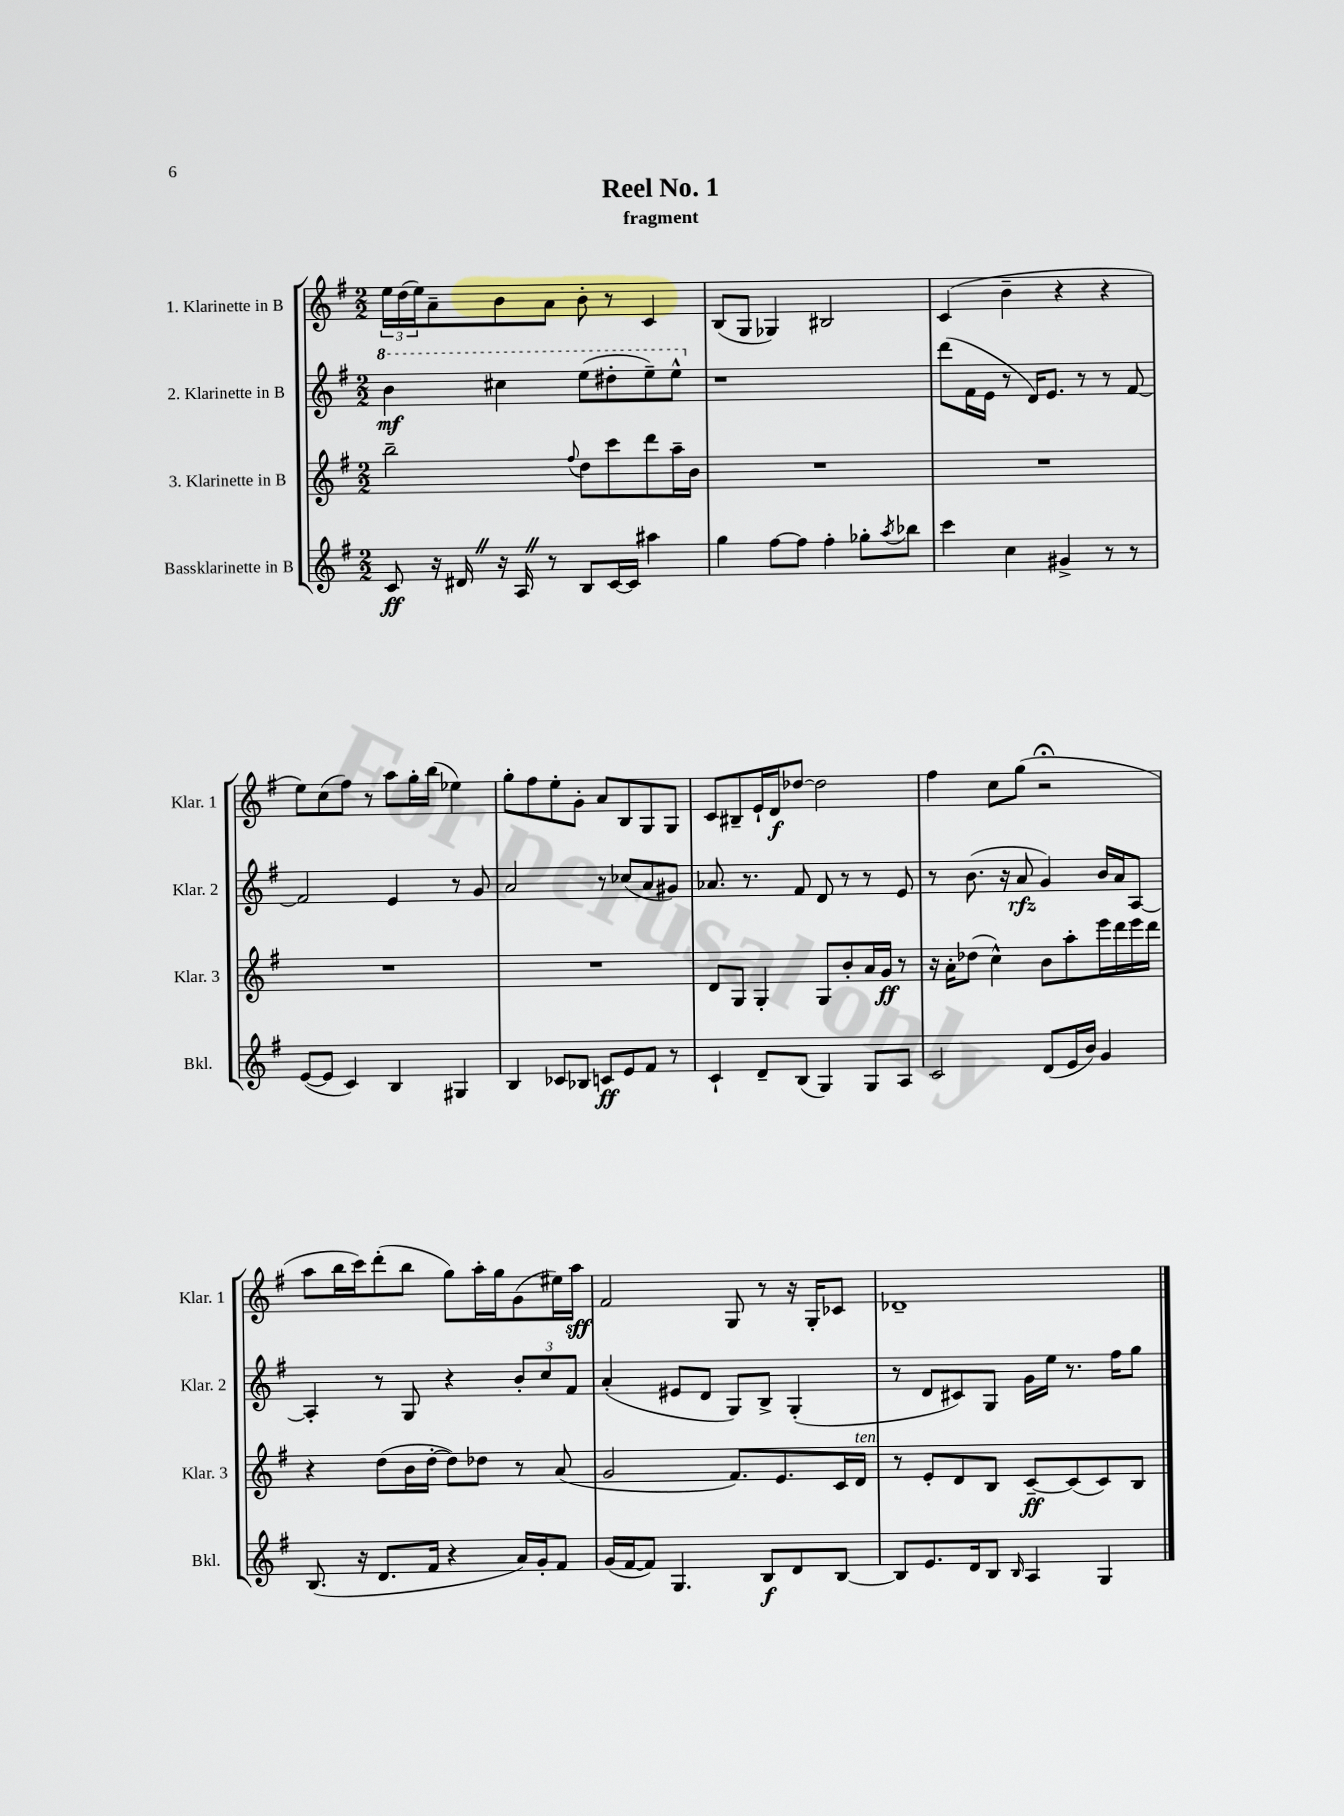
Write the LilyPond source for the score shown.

\header { title = "Reel No. 1" subtitle = "fragment" }
<<
\new StaffGroup <<
\new Staff = "s0" \with { instrumentName = "1. Klarinette in B" shortInstrumentName = "Klar. 1" } {
    \clef treble \key g \major \numericTimeSignature \time 2/2
    \tuplet 3/2 { e''16 d''16( e''16) } a'8-- b'8 a'8 b'8-. r8 c'4 |
    b8( g8 ges4) bis2 |
    c'4( b'4-- r4 r4 |
    e''8) c''8( fis''8) r8 a''8 g''16-. b''16( ees''4) |
    g''8-. fis''8 e''8-. g'8-. a'8 b8 g8 g8 |
    c'8 bis8-- e'16-! d'16\f des''8~ des''2 |
    fis''4 c''8 g''8( r2\fermata |
    a''8 b''16 c'''16) d'''8-.( b''8 g''8) a''16-. g''16 g'8( eis''16) a''16\sff |
    fis'2 g8 r8 r16 g16-. ces'8 |
    des'1-- \bar "|." |
}
\new Staff = "s1" \with { instrumentName = "2. Klarinette in B" shortInstrumentName = "Klar. 2" } {
    \clef treble \key g \major \numericTimeSignature \time 2/2
    \ottava #1 b''4\mf cis'''4 e'''8( dis'''8-. e'''8--) e'''8-^ \ottava #0 |
    r1 |
    d'''8( fis'16 e'16 r8 d'16) e'8. r8 r8 fis'8~ |
    fis'2 e'4 r8 g'8 |
    a'2 r8 ces''8( a'8 gis'8) |
    aes'8. r8. fis'8 d'8 r8 r8 e'8 |
    r8 b'8.( r16 a'8\rfz g'4) b'16 a'16 a8~ |
    a4-. r8 g8 r4 \tuplet 3/2 { b'8-. c''8 fis'8 } |
    a'4-.( eis'8 d'8 g8) b8-> g4-.( |
    r8 d'8 cis'8) g8 g'16 e''16 r8. fis''16 g''8 \bar "|." |
}
\new Staff = "s2" \with { instrumentName = "3. Klarinette in B" shortInstrumentName = "Klar. 3" } {
    \clef treble \key g \major \numericTimeSignature \time 2/2
    b''2-- \appoggiatura { fis''8 } d''8 c'''8 d'''8 a''16-- b'16 |
    R1 |
    R1 |
    R1 |
    R1 |
    d'8 g8 g4-. g8 b'8-. a'16 g'16\ff r8 |
    r16 a'16-. des''8( c''4-^) b'8 a''8-. e'''16 d'''16 e'''16 d'''16 |
    r4 d''8( b'16 d''16~-. d''8) des''8 r8 a'8( |
    g'2 fis'8.) e'8. c'16 d'16^\markup { \italic "ten." } |
    r8 e'8-. d'8 b8 c'8~--\ff c'8( c'8) b8 \bar "|." |
}
\new Staff = "s3" \with { instrumentName = "Bassklarinette in B" shortInstrumentName = "Bkl." } {
    \clef treble \key g \major \numericTimeSignature \time 2/2
    c'8\ff r16 dis'16 \once \override BreathingSign.text = \markup { \musicglyph "scripts.caesura.straight" } \breathe r16 a16 \once \override BreathingSign.text = \markup { \musicglyph "scripts.caesura.straight" } \breathe r8 b8 c'16~ c'16 ais''4 |
    g''4 fis''8~ fis''8 fis''4-. ges''8-. \acciaccatura { a''8 } bes''8 |
    c'''4 c''4 gis'4-> r8 r8 |
    e'8~( e'8 c'4) b4 gis4 |
    b4 ces'8 bes8 c'8\ff e'8 fis'8 r8 |
    c'4-! d'8-- b8( g4) g8 a8 |
    c'2 d'8( e'16 b'16) g'4 |
    b8.( r16 d'8. fis'16 r4 a'16) g'16-. fis'8 |
    g'16( fis'16~ fis'8) g4. b8\f d'8 b8~ |
    b8 e'8. d'16 b8 \grace { b16 } a4 g4 \bar "|." |
}
>>
>>
\layout { \context { \Score \remove "Bar_number_engraver" } }
